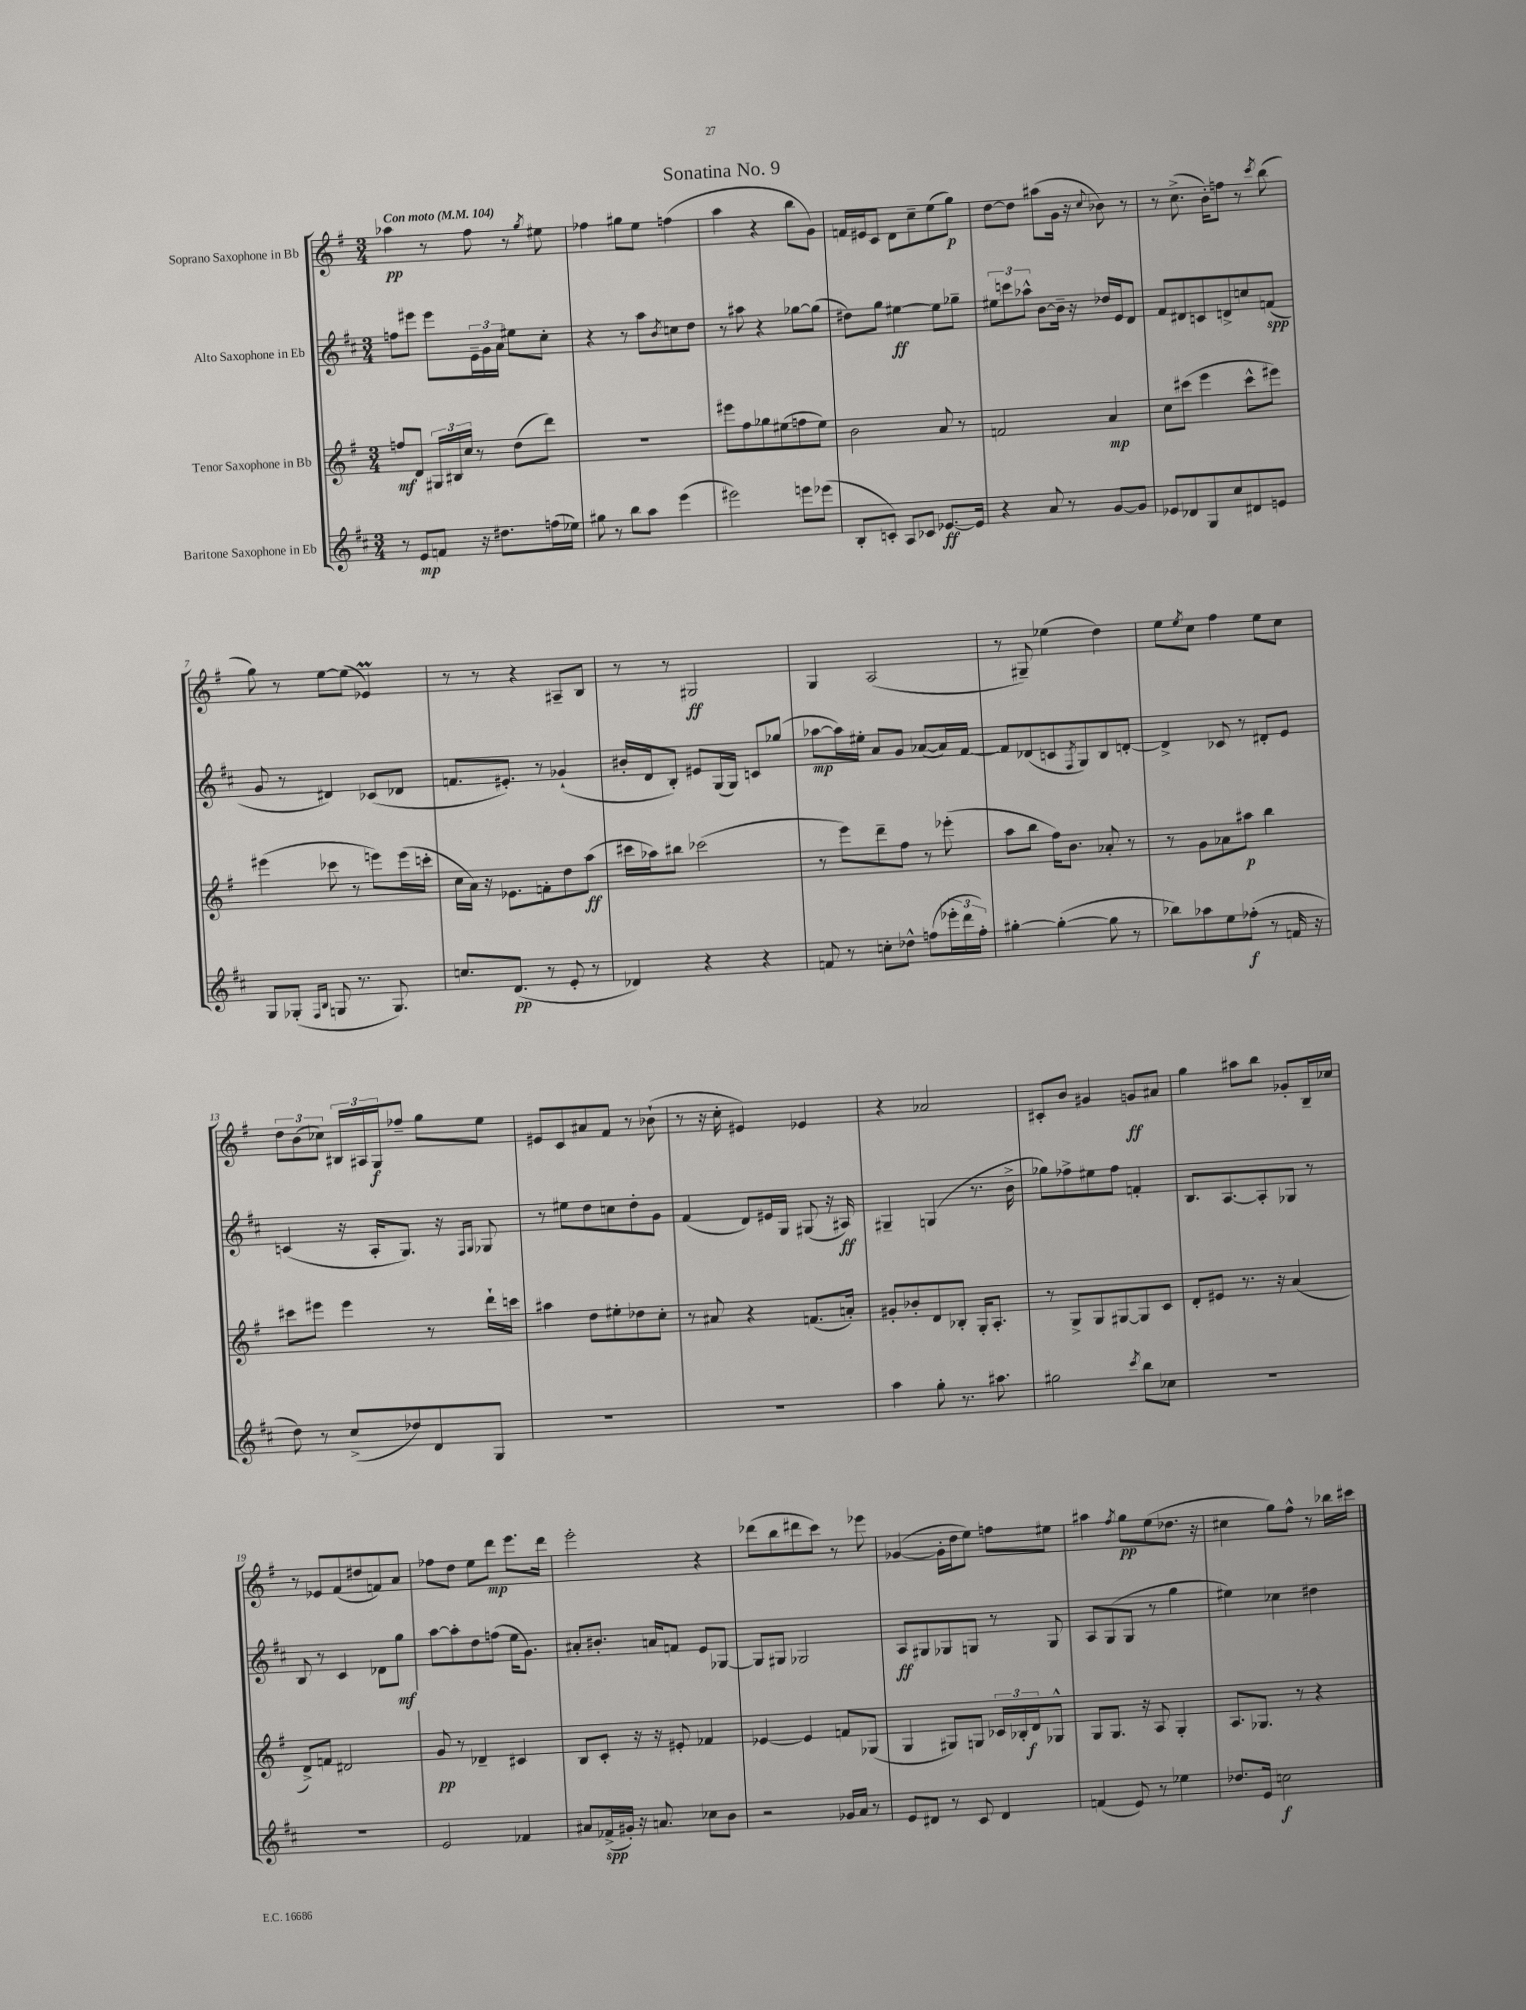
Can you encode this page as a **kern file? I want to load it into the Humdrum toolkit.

**kern	**kern	**kern	**kern
*staff4	*staff3	*staff2	*staff1
*clefG2	*clefG2	*clefG2	*clefG2
*k[f#c#]	*k[f#]	*k[f#c#]	*k[f#]
*M3/4	*M3/4	*M3/4	*M3/4
*MM104	*MM104	*MM104	*MM104
8r	8ff	8ff	4aa-
8e	8d	8eee#	.
8f	24G#	8eee#	8r
.	24B#	.	.
.	24cc	.	.
16r	8r	24e~	8ff#
.	.	24g	.
8.dd#	.	.	.
.	.	24a	.
.	(8dd	8ee#	8r
.	.	.	8qgg
(16ff	8ddd)	8cc#'	8ee#
16ee-)	.	.	.
=	=	=	=
8gg#	2.r	4r	4ff-
8r	.	.	.
8bb	.	8r	8gg#
8aa	.	8aa	8ee
.	.	8qb	.
(4eee	.	8cc	(4ff
.	.	8dd	.
=	=	=	=
2eee#)	8eee#	8r	4aa
.	8ff#	8aa#	.
.	8gg-	4r	4r
.	(8ee#	.	.
8eee	8ff	[8gg-	8bb
(8eee-	8ee#)	(8gg-]	8g)
=	=	=	=
8B'	2b	8dd#)	16f
.	.	.	16e#
8c')	.	8gg	8c
8A	.	[4ee#	8d
8c-	.	.	8cc~
[8.e-	8a	8ee#]	(8ee
.	8r	8gg-~	8gg)
16e-]	.	.	.
=	=	=	=
4r	2f	12ee#	[8dd
.	.	12ccc	.
.	.	.	8dd]
.	.	12aa-^^	.
8a	.	[8b	(8aa#
8r	.	16b~]	16g
.	.	16r	16r
.	.	.	8qqcc
[8g	4a	16dd-	8b-)
.	.	16e	.
8g]	.	8d	8r
=	=	=	=
8e-	8cc	8f#	8r
8d-	(8ccc#	8d#	(8.cc^
8G	4eee	8c	.
.	.	.	16b')
8cc#	.	8d^	8ff
8d#	8ccc#^^	8cc	8r
.	.	.	8qccc
8e	8eee#)	(8f	(8bb
=	=	=	=
8G	(4eee#	8g	8gg)
(8G-'	.	8r	8r
16qqF#	.	.	.
16qqB	.	.	.
8G	8ccc-	4d#)	[8ee
8.r	8r	.	(8ee]
.	8eee)	(8c-	4e-)
8.G)	.	.	.
.	(16eee	8d-	.
.	16ccc'	.	.
=	=	=	=
8.cc	16cc	8.f	8r
.	16a)	.	.
.	16r	.	8r
(8.d	8.e-	8.e#')	.
.	.	.	4r
8r	8f'	8r	.
8e'	8dd	(4g-`	8A#~
8r	(8aa	.	8B
=	=	=	=
4d-)	16ccc#	16b#'	8r
.	16aa-)	16d	.
.	8bb#	8B')	8r
4r	(2ccc-	8e#	2G#
.	.	(16G	.
.	.	16G)	.
4r	.	8c	.
.	.	(8gg-	.
=	=	=	=
8f	8r	[8aa-	4G
8r	8eee)	16aa-])	.
.	.	16ee#'	.
8cc'	8ddd~	8a	(2A
8dd-^^	8ff#	8g	.
(8ff	8r	([8a-	.
24eee-'	(8eee-'	16a-])	.
24ddd	.	.	.
.	.	[16f#	.
24ff')	.	.	.
=	=	=	=
[4gg#'	8aa	8f#]	8r
.	8bb	(8d-	8G#~)
(4gg#'_	16ff#)	8c	(4ee-
.	8.b	.	.
.	.	8qF#	.
.	.	8G)	.
8gg#]	8a-'	8B	4dd)
8r	8r	[8d'	.
=	=	=	=
8bb-)	8r	4d^]	8ee
.	.	.	8qee
8aa-	8g	.	8cc
8ee	8a-	8c-	4ff#
(8ff-'	8aa#	8r	.
8r	4bb	8d#'	8ee
16f	.	8e	8cc
16r	.	.	.
=	=	=	=
8dd)	8ccc#	(4c	12dd
.	.	.	(12b
8r	8eee#	.	.
.	.	.	12cc-)
(8cc#^	4eee#	16r	24B#
.	.	.	24A#
.	.	16A'	.
.	.	.	24G
8dd-)	.	8.G)	8ff-~
8d	8r	.	8gg
.	.	16r	.
.	.	16qqF#	.
.	.	16qqG	.
8G	16ddd`	8G-	8ee
.	16ccc	.	.
=	=	=	=
2.r	4aa#	8r	8e#
.	.	8ee#	8c
.	8dd	8dd	8a#
.	8ee#'	8cc	8f#
.	8dd-	8dd'	8r
.	8cc'	8g	(8b-`
=	=	=	=
2.r	8r	(4f#	8r
.	8a#	.	16r
.	.	.	16cc'
.	4r	8d)	4e#)
.	.	16e#	.
.	.	16G	.
.	(8.f	(8G#	4e-
.	.	16r	.
.	16a')	16A#)	.
=	=	=	=
4aa	8g#'	4G#~	4r
.	8b-'	.	.
8gg'	8d	(4G	2a-
8.r	8B-'	.	.
.	16G'	8.r	.
8.aa#	8.A'	.	.
.	.	16b^	.
=	=	=	=
2gg#	8r	8gg-)	8c#'
.	8G^	8ff-^	8b
.	8G	8ee#	4g#
.	[8G#	8ff-	.
8qccc#	.	.	.
8bb	8G#]	4f'	8g
8cc-	8c	.	8a#
=	=	=	=
2.r	8d'	8.B	4gg
.	8e#	.	.
.	.	[8.A	.
.	8.r	.	8aa#
.	.	8A']	8bb
.	16r	.	.
.	(4a	8G-	8g-'
.	.	8r	16B~
.	.	.	16cc-
=	=	=	=
2.r	8d^)	8B	8r
.	8f	8r	8e-
.	2d#	4c#	(8f#
.	.	.	8dd#
.	.	8d-	8f)
.	.	8gg	8a
=	=	=	=
2e	8g	[8aa	8ff-
.	8r	8aa']	8dd
.	4d-~	8dd	8ee
.	.	(8ff	8ddd
4f-	4c#	16ee	8.eee
.	.	8.g)	.
.	.	.	16ddd
=	=	=	=
8a#	8B	8a#'	2eee'
(16f-^	8c'	8.b#'	.
16g#')	.	.	.
16r	16r	.	.
8.a	16r	16a	.
.	8e#'	8f	.
8cc-	4f-	8e	4r
8b	.	[8G-	.
=	=	=	=
2r	[4e-	8G-]	(8ddd-
.	.	8G#	8bb
.	4e-]	2G-	8ddd#
.	.	.	8ccc)
16g-	8f	.	8r
16a	.	.	.
8r	(8G-	.	8eee-
=	=	=	=
8e	4G	8A	([4g-
8d#	.	8G#	.
8r	8G#)	8G-	16g-']
.	.	.	16dd
8c#	8G	8G	8ee)
4d#	24c-	8r	8ff
.	24B-'	.	.
.	24d	.	.
.	8G-^^	8G	8ee#
=	=	=	=
(4f	8G	8A	4aa#
.	8.G	(8G	.
.	.	.	8qff#
8e)	.	8G	8gg
.	16r	.	.
8r	8A	8r	(8ee
4ee-	4G'	4gg	8.dd-
.	.	.	16r
=	=	=	=
8.dd-	8.A	4ee#)	4cc#
16e	8.G-	.	.
2cc	.	4cc-	8gg)
.	8r	.	8ff#^^
.	4r	4dd#	8r
.	.	.	16bb-
.	.	.	16ccc#
==	==	==	==
*-	*-	*-	*-
